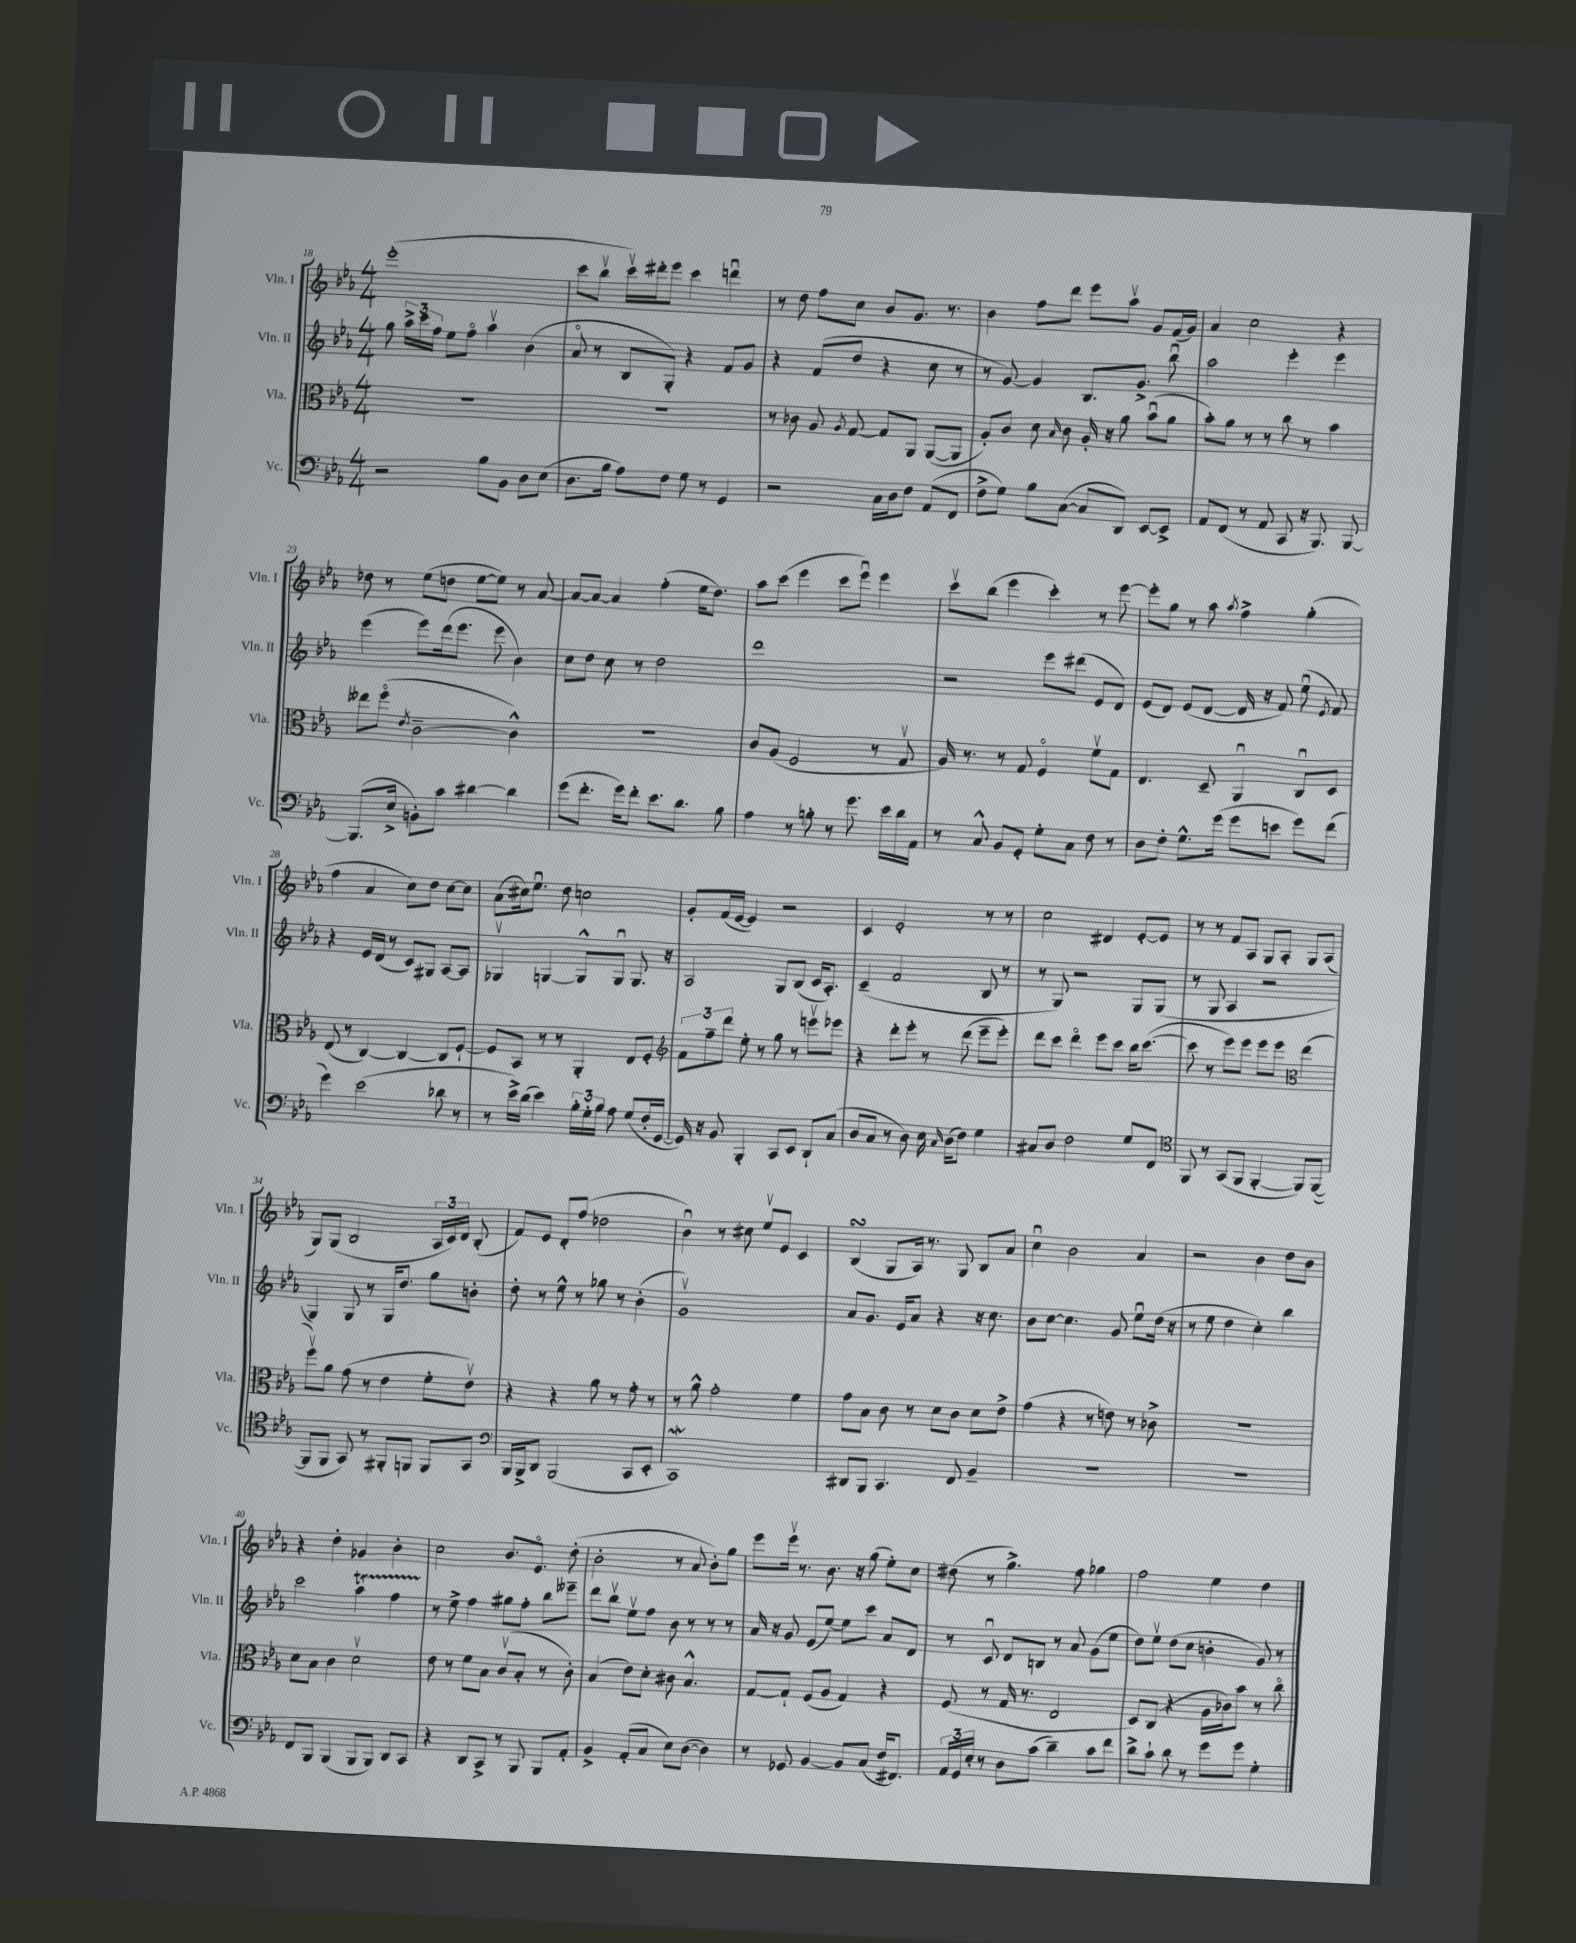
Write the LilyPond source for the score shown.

<<
\new StaffGroup <<
\new Staff = "s0" \with { instrumentName = "Vln. I" shortInstrumentName = "Vln. I" } {
    \clef treble \key ees \major \numericTimeSignature \time 4/4
    \autoBeamOff ees'''1-.( |
    c'''8[ bes''8]\upbow c'''16[\upbow) dis'''16-. ees'''8] c'''4 d'''4\downbow |
    r8 d''8 f''8[ c''8] bes'8[ g'8.] r8. |
    bes'4 f''8[ d'''8] ees'''8[ aes''8]\upbow g'8[ f'16( g'16]) |
    aes'4 c''2 r4 |
    des''8 r8 ees''8[( d''8] ees''8[~ ees''8]) r8 aes'8~ |
    aes'8[~ aes'8]~ aes'4 f''4-.( ees''16[ d''8.]) |
    aes''8[ c'''8]( ees'''4 c'''8[ ees'''8]\downbow) ees'''4 |
    c'''8[\upbow bes''8]( ees'''4 c'''4-.) r8 ees'''8~ |
    ees'''8[-. g''8] r8 aes''8 \acciaccatura { aes''8 } f''4-> g''4-.( |
    f''4 aes'4 c''8[) d''8] c''8[~ c''8] |
    aes'8[( cis''16) ees''8.]\downbow d''8 c''2 |
    g'8[-. f'16( ees'16]~ ees'4) r2 |
    c'4 ees'2-. r8 r8 |
    c''2 dis'4 ees'8[~-. ees'8] |
    r8 r8 f'8[ aes8] g8[ aes8]-. g8[ aes8]( |
    g8[) g8]( bes2 \tuplet 3/2 { aes16[ c'16) d'16] } bes8-.( |
    f'8[) ees'8] d'8[-. f''8]( des''2 |
    bes'4\downbow) r8 cis''8 ees''8[\upbow ees'8] c'4 |
    bes4\turn( g8[ aes16]) r8. g8 bes8[ aes'8] |
    c''4\downbow bes'2 aes'4 |
    r2 bes'4 d''8[ bes'8] |
    r4 d''4-. ges'4 bes'4-. |
    c''2 bes'8.[ ees'8.]\flageolet d''8-.( |
    bes'2-. r8 aes'8 bes'8[-.) g''8] |
    ees'''8[ ees'''16]\upbow r8. bes'8. r16 g''8( ees''8[-.) c''8] |
    dis''8( r8 g''4.->) f''8 ges''4 |
    f''2 ees''4 d''4 \bar "|." |
}
\new Staff = "s1" \with { instrumentName = "Vln. II" shortInstrumentName = "Vln. II" } {
    \clef treble \key ees \major \numericTimeSignature \time 4/4
    \autoBeamOff g''8 \tuplet 3/2 { aes''16[-> c'''16 f''16] } ees''8[ f''8]\flageolet aes''4\upbow bes'4( |
    aes'8\flageolet r8 bes8[ g8]-.) r4 f'8[ g'8] |
    r4 f'8[( d''8] r4 c''8 r8 |
    r8 g'8~) g'4 bes8.[ g'8.]-> bes''8\downbow |
    aes''2 ees'''4-. ees'''4 |
    ees'''4( ees'''8[) d'''16( ees'''8.] ees'''8 bes'4) |
    c''8[ d''8] c''8 r8 d''2 |
    d'''1 |
    r2 ees'''8[ dis'''8]( ees'8[ d'8]) |
    ees'8[( d'8]) ees'8[( d'8]~ d'16 r16 f'8) ees''8\downbow( \acciaccatura { ees'8 } f'8) |
    r4 ees'16[ d'16]( r8 c'8[) gis8] aes8[~ aes8] |
    ges4\upbow g4~ g8[-^ g8]\downbow g8. r16 |
    aes2 g8[ bes8]( c'16[ aes8.]-.) |
    c'4--( f'2 bes8 r8 |
    r8 g8) r2 g8[ g8]( |
    r8 g8 aes4 r2 |
    g4) g8 r8 g16[ d''8.] g''8[ b'8]-. |
    d''8-. r8 ees''8-^ r8 ges''8 r8 bes'4-.( |
    g'1\upbow) |
    aes'8[ g'8.] ees'16[ aes'8] r4 r16 c''8. |
    bes'8[ c''8]~ c''4. g'8 ees''8[\downbow d''16]( r16 |
    r8 ees''8 d''4 c''4-.) bes''4 |
    c'''2 aes''4\startTrillSpan f''4 |
    r8\stopTrillSpan ees''8-> f''4 gis''8[ f''8]-. bes''8[ eeses'''8]-- |
    d'''8[ bes''8]\upbow ees''8[\upbow f''8] bes'8 r8 r8 r8 |
    aes'16 r16 g'8 ees'8[( ees''8]~) ees''8[ c'''8] aes'8[ d'8] |
    r8 c'8\downbow d'8[ b8] r8 aes'8 g'8[( ees''8] |
    d''8[) ees''8]\upbow d''8[( c''8] b'4-. g'8) r8 \bar "|." |
}
\new Staff = "s2" \with { instrumentName = "Vla." shortInstrumentName = "Vla." } {
    \clef alto \key ees \major \numericTimeSignature \time 4/4
    \autoBeamOff R1 |
    R1 |
    r8 ces'8 aes8 \acciaccatura { aes8 } g8~ g8[ aes,8] aes,8[~( aes,8] |
    aes8[-.) c'8] d'8 \grace { bes16 } c'8 aes16-. r16 aes'8 bes'8[\downbow( aes'8] |
    bes'8[-.) aes'8] r8 r8 c''8 r8 bes'4 |
    eeses''8[ f''8]\flageolet( \acciaccatura { ees'8 } c'2~-- c'4-^) |
    R1 |
    c'8[ aes8]( f2 r8 g8\upbow |
    aes16) r8. r8 g8 f4\flageolet f'8[\upbow g8] |
    ees4. d8-- aes,4\downbow c8[\downbow d8] |
    ees8( r8 c4~) c4~ c8[ f8]~-! |
    f8[ bes,8] r8 r8 aes,4-. ees8[ f8]-. |
    \clef treble \tuplet 3/2 { f'8[ f''8-- d'''8] } ees''8-. r8 g''8 r8 e'''8[\upbow ees'''8] |
    r4 d'''8[-. ees'''8]-. r8 d'''8( ees'''8[-- ees'''8]-.) |
    d'''8[ c'''8] d'''4\flageolet ees'''8[ c'''8] bes''16[ c'''8.]~( |
    c'''8 r8 ees'''8[) ees'''8] ees'''8[ ees'''8] \clef alto ees''4( |
    f''8[\upbow) aes'8] g'8( r8 ees'4 f'8[-. ees'8]\upbow) |
    r4 r4 aes'8 r8 g'8-. r8 |
    r8 aes'8-^ g'2-. f'4 |
    g'8[ bes8] c'8 r8 d'8[ c'8] d'8[ ees'8]-> |
    g'4( r4 r8 e'8) r8 ces'8-> |
    R1 |
    d'8[ bes8] c'4 d'2\upbow |
    ees'8 r8 f'8[ bes8] c'8[\upbow( bes8]-. r8 c'8-.) |
    bes4( ees'8[) d'8]-. cis'8 bes4.-^ |
    g8[~ g8]-! f8[( aes8] g4) r4 |
    f8( r8 g16 r8. ees2 |
    d8[) c8]( r4 aes16[ ces'16) bes'8] r8 c''8\flageolet \bar "|." |
}
\new Staff = "s3" \with { instrumentName = "Vc." shortInstrumentName = "Vc." } {
    \clef bass \key ees \major \numericTimeSignature \time 4/4
    \autoBeamOff r2 bes8[ bes,8] d8[ ees8]( |
    d8.[ bes16] aes8[) f8] g8 r8 g,4 |
    r2 c16[ d16 f8] aes,8[( f,8] |
    f8[-> g8]) bes8[ c8]~( c8[ d,8]) ees,8[~ ees,8]-> |
    aes,8[ f,8]( r8 aes,8 c,8 r16 bes,,8.) bes,,8~ |
    bes,,8.[( ees16]-> b,8[-.) c'8] dis'4~ dis'4 |
    g'8[( f'8.]-. g'16[) f'8]-. ees'8.[ d'8.] bes8 |
    aes4 r8 b8-. r8 g'8. ees'16[ d'16 aes,16] |
    r8 c8-^ bes,8[ g,8]-. g8[-. c8] f8 r8 |
    d8[ f8]-. g8.[-^ g'16]( g'8[ e'8] g'8[) f'8]( |
    g'4) ees'2( des'8 r8 |
    r8 ees'16[->) d'16]( ees'4) \tuplet 3/2 { bes16[-. g16-. bes16] } aes8 g8[( f16-. g,16]~ |
    g,16) r16 bes,8 bes,,4-. c,8[ ees,8] d,8[-! c8]( |
    d8[ c8] r8 d8) ees16 \grace { c16 } d16[( f8]) g4 |
    cis8[ d8] f2 g8[ f,8] |
    \clef tenor f,8 r8 g,8[( f,8] f,4~-. f,8[) f,8]~( |
    f,8[ f,8] g,8) r8 fis,8[-. f,8] f,8[ g,8] |
    \clef bass bes,,16[ bes,,16-> d,8] bes,,2( c,8[ ees,8]-. |
    c,1\mordent) |
    dis,8[ bes,,8] c,4. f,8 bes,4-- |
    R1 |
    R1 |
    f,8[ bes,,8] bes,,4( bes,,8[ bes,,8]) d,8[ c,8] |
    r4 d,8[ c,8]-> r8 bes,,8 bes,,8[ aes,8]-. |
    bes,4-> aes,8[-.( c8] ees8[) d8]~( d4) |
    r8 ges,8 bes,4~ bes,8[ c8]( f16[ fis,8.]) |
    \tuplet 3/2 { aes,16[ g,16 ees16]-. } r8 d8[ c'8]( d'4--) c'8[ f'8] |
    d'8[-> c'8]-! d'8 r8 g'8[ g'8] g4-. \bar "|." |
}
>>
>>
\layout { \context { \Score currentBarNumber = #18 } }
